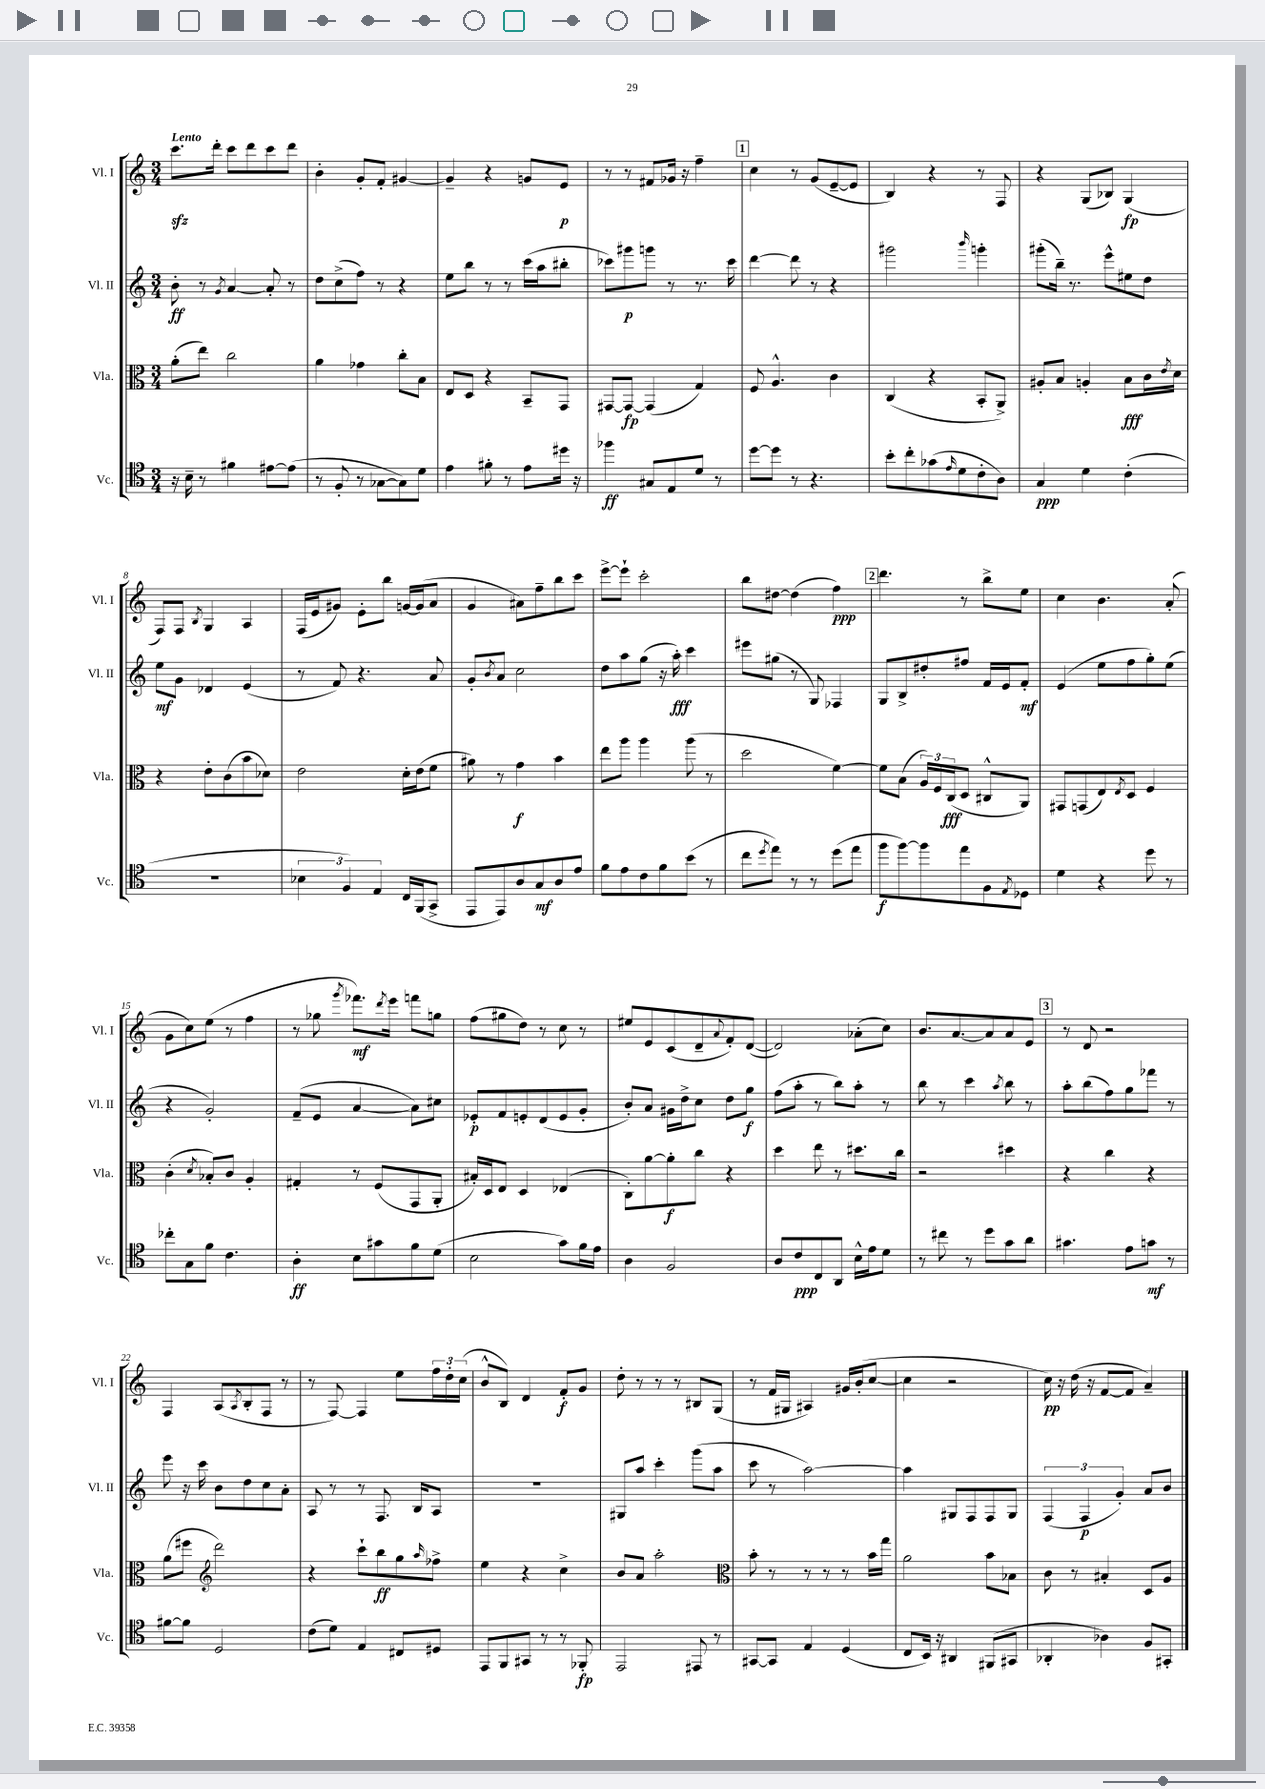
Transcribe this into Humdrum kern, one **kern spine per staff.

**kern	**kern	**kern	**kern
*staff4	*staff3	*staff2	*staff1
*clefC4	*clefC3	*clefG2	*clefG2
*k[]	*k[]	*k[]	*k[]
*M3/4	*M3/4	*M3/4	*M3/4
16r	(8a'	8b'	8.ccc
16B~	.	.	.
8r	8ee)	8r	.
.	.	.	16ddd'
.	.	8qg	.
4f#	2cc	[4a	8ccc
.	.	.	8ddd
[8e#	.	8a']	8ccc
(8e#]	.	8r	8ddd
=	=	=	=
8r	4a	8dd	4b'
8F'	.	(8cc^	.
8r	4g-	8ff)	8g'
[8G-	.	8r	8f'
8G-])	8cc'	4r	[4g#
8d	8B	.	.
=	=	=	=
4e	8E	8ee	4g#~]
.	8D	8bb	.
8f#'	4r	8r	4r
8r	.	8r	.
8e	8BB~	(16ccc	8g
.	.	16aa	.
16dd#	8GG	8bb#'	8e
16r	.	.	.
=	=	=	=
4ff-	[8GG#	8ccc-)	8r
.	8GG#_	8ggg#	8r
8G#	(4GG#]	8ggg	8f#
8E	.	8r	16g-
.	.	.	16r
8d	4G)	8.r	4ff~
8r	.	.	.
.	.	16ccc-	.
=	=	=	=
[8dd	8F	[4ddd	4cc
8dd]	4.A^^	.	.
8r	.	8ddd]	8r
4.r	.	8r	(8g
.	4c	4r	[8e~
.	.	.	8e]
=	=	=	=
8b'	(4C	2ggg#	4B)
8cc'	.	.	.
(8g-	4r	.	4r
16qqe	.	.	.
8d	.	.	.
.	.	16qqbbb	.
8c'	8BB'	4ggg'	8r
8A)	8AA^)	.	8F
=	=	=	=
4G	8A#'	(8ggg#'	4r
.	8B	16bb~)	.
.	.	8.r	.
4d	4A'	.	(8G
.	.	8eee^^	8B-)
(4c'	8B	8ee#	(4G
.	16c	8dd	.
.	8qe	.	.
.	16d	.	.
=	=	=	=
2.r	4r	8ee	8F)
.	.	8g	8F
.	.	.	8qB
.	8e'	4d-	4G
.	(8c	.	.
.	8b	(4e	4A
.	8d-)	.	.
=	=	=	=
6B-	2e	8r	(16F
.	.	.	16e
.	.	8f)	8g#)
6F)	.	.	.
.	.	4.r	8e'
6E	.	.	.
.	.	.	8bb
16C	16d'	.	[16g
(16FF	(16e	.	(16g]
8GG^	8f	8a	8a
=	=	=	=
8EE	8a#)	8g'	4g
.	.	8qb	.
8EE)	8r	8a	.
8A	4g	2cc	8a#)
8G	.	.	8ff~
8A	4b	.	8bb
8e	.	.	8ccc
=	=	=	=
8f	8ee	8dd	[8eee^
8e	8aa	8aa	8eee`]
8c	4aa	(8gg	2ccc'
8f	.	16r	.
.	.	16aa')	.
(8b	(8aa	4ccc	.
8r	8r	.	.
=	=	=	=
8cc	2dd	8eee#	8bb
8qdd	.	.	.
8ee)	.	(8gg#	[8dd#
8r	.	8r	(4dd#]
8r	.	8G)	.
(8dd	[4f)	4F-	4ff)
8ee	.	.	.
=	=	=	=
8ff	8f]	8G	4.ddd
[8ff)	(8B	8B^	.
8ff]	24A)	8dd#'	.
.	24F	.	.
.	(24C	.	.
8ee	8D	8ff#	8r
8F	8C#^^	16f	8bb^
.	.	16e	.
8qE	.	.	.
8D-	8AA)	8f'	8ee
=	=	=	=
4d	8GG#	(4e	4cc
.	(8GG	.	.
4r	8E)	8ee	4.b
.	8qE	.	.
.	8D	8ff	.
8dd	4F	8gg')	.
8r	.	(8ee	(8a'
=	=	=	=
8cc-'	(4c'	4r	8g
8G	.	.	8cc)
.	8qd	.	.
8f	8B-')	2g')	(8ee
4.c	8c	.	8r
.	4A'	.	4ff
=	=	=	=
4A'	4G#'	(8f~	8r
.	.	8e	8gg-
.	.	.	8qggg
8B	8r	[4a	8.fff-)
8g#	(8F	.	.
.	.	.	8qddd
.	.	.	16eee
8f	8GG	8a])	8fff
(8d	8AA'	8cc#	8gg
=	=	=	=
2B	16B#')	8e-'	(8ff
.	16D	.	.
.	8E	8f	8gg#
.	4D	8e'	8dd)
.	.	(8d	8r
8g)	(4E-	8e	8cc
16f	.	8g'	8r
16e	.	.	.
=	=	=	=
4A	8C')	8b')	8ee#
.	[8a	8a	8e
2F	8a']	16g#	(8c
.	.	16dd^	.
.	8cc	8cc	8d~
.	.	.	8qqa
.	4r	8dd	8f')
.	.	8gg	([8d
=	=	=	=
8A	4dd	(8ff	2d])
8c	.	8aa'	.
8C	8ee	8r	.
8AA	8r	8bb)	.
16B^^	8.dd#	8aa'	(8a-'
16e	.	.	.
8d	.	8r	8cc)
.	16cc	.	.
=	=	=	=
8r	2r	8bb	8.b
8cc#	.	8r	.
.	.	.	[8.a
8r	.	4ccc	.
8dd	.	.	8a]
.	.	8qaa	.
8g	4dd#	8bb	8a
8a	.	8r	8e
=	=	=	=
4.g#	4r	8aa'	8r
.	.	(8bb	8d
.	4cc	8ff)	2r
8e	.	8gg	.
8g	4r	8fff-	.
8r	.	8r	.
=	=	=	=
[8f#	(8a	8eee	4F
8f#]	8ff#	16r	.
.	.	16ccc	.
*	*clefG2	*	*
2D	2ddd)	8b	(8A
.	.	.	8qA
.	.	8dd	8B'
.	.	8cc	8F
.	.	8a'	8r
=	=	=	=
(8c	4r	8A	8r
8d)	.	8r	[8F)
4E	8ccc`	8r	4F]
.	8bb	8.F	.
8C#	8gg	.	8ee
.	.	16B	.
.	16qqaa	.	.
8D#	8ff-^	8A	24ff
.	.	.	24dd'
.	.	.	(24cc
=	=	=	=
8EE	4ee	2.r	8b^^
8FF	.	.	8B)
8GG#	4r	.	4d
8r	.	.	.
8r	4cc^	.	8f'
8FF-'	.	.	8g
=	=	=	=
2EE	8b	8G#	8dd'
.	8a	8aa	8r
.	2aa'	4ccc'	8r
.	.	.	8r
8EE#	.	(8ggg	8B#
8r	.	8aa	(8G
=	=	=	=
*	*clefC3	*	*
[8GG#	8b'	8ccc	8r
8GG#]	8r	8r	16f
.	.	.	16G#
4E	8r	[2aa)	4A#)
.	8r	.	.
(4D	8r	.	16g#
.	.	.	(16b'
.	16b	.	[8cc
.	16gg	.	.
=	=	=	=
8C	2a	4aa]	4cc]
16BB)	.	.	.
16r	.	.	.
4AA#	.	8G#	2r
.	.	8F	.
(8FF#	8b	8F	.
8GG#	8B-	8G#	.
=	=	=	=
4AA-'	8c	(6F	16cc)
.	.	.	16r
.	8r	.	(16dd
.	.	6F	.
.	.	.	16r
4A-)	4B#'	.	[8f
.	.	6g')	.
.	.	.	8f]
8F	8D	8a	4a~)
8GG#'	8A	8b	.
==	==	==	==
*-	*-	*-	*-
